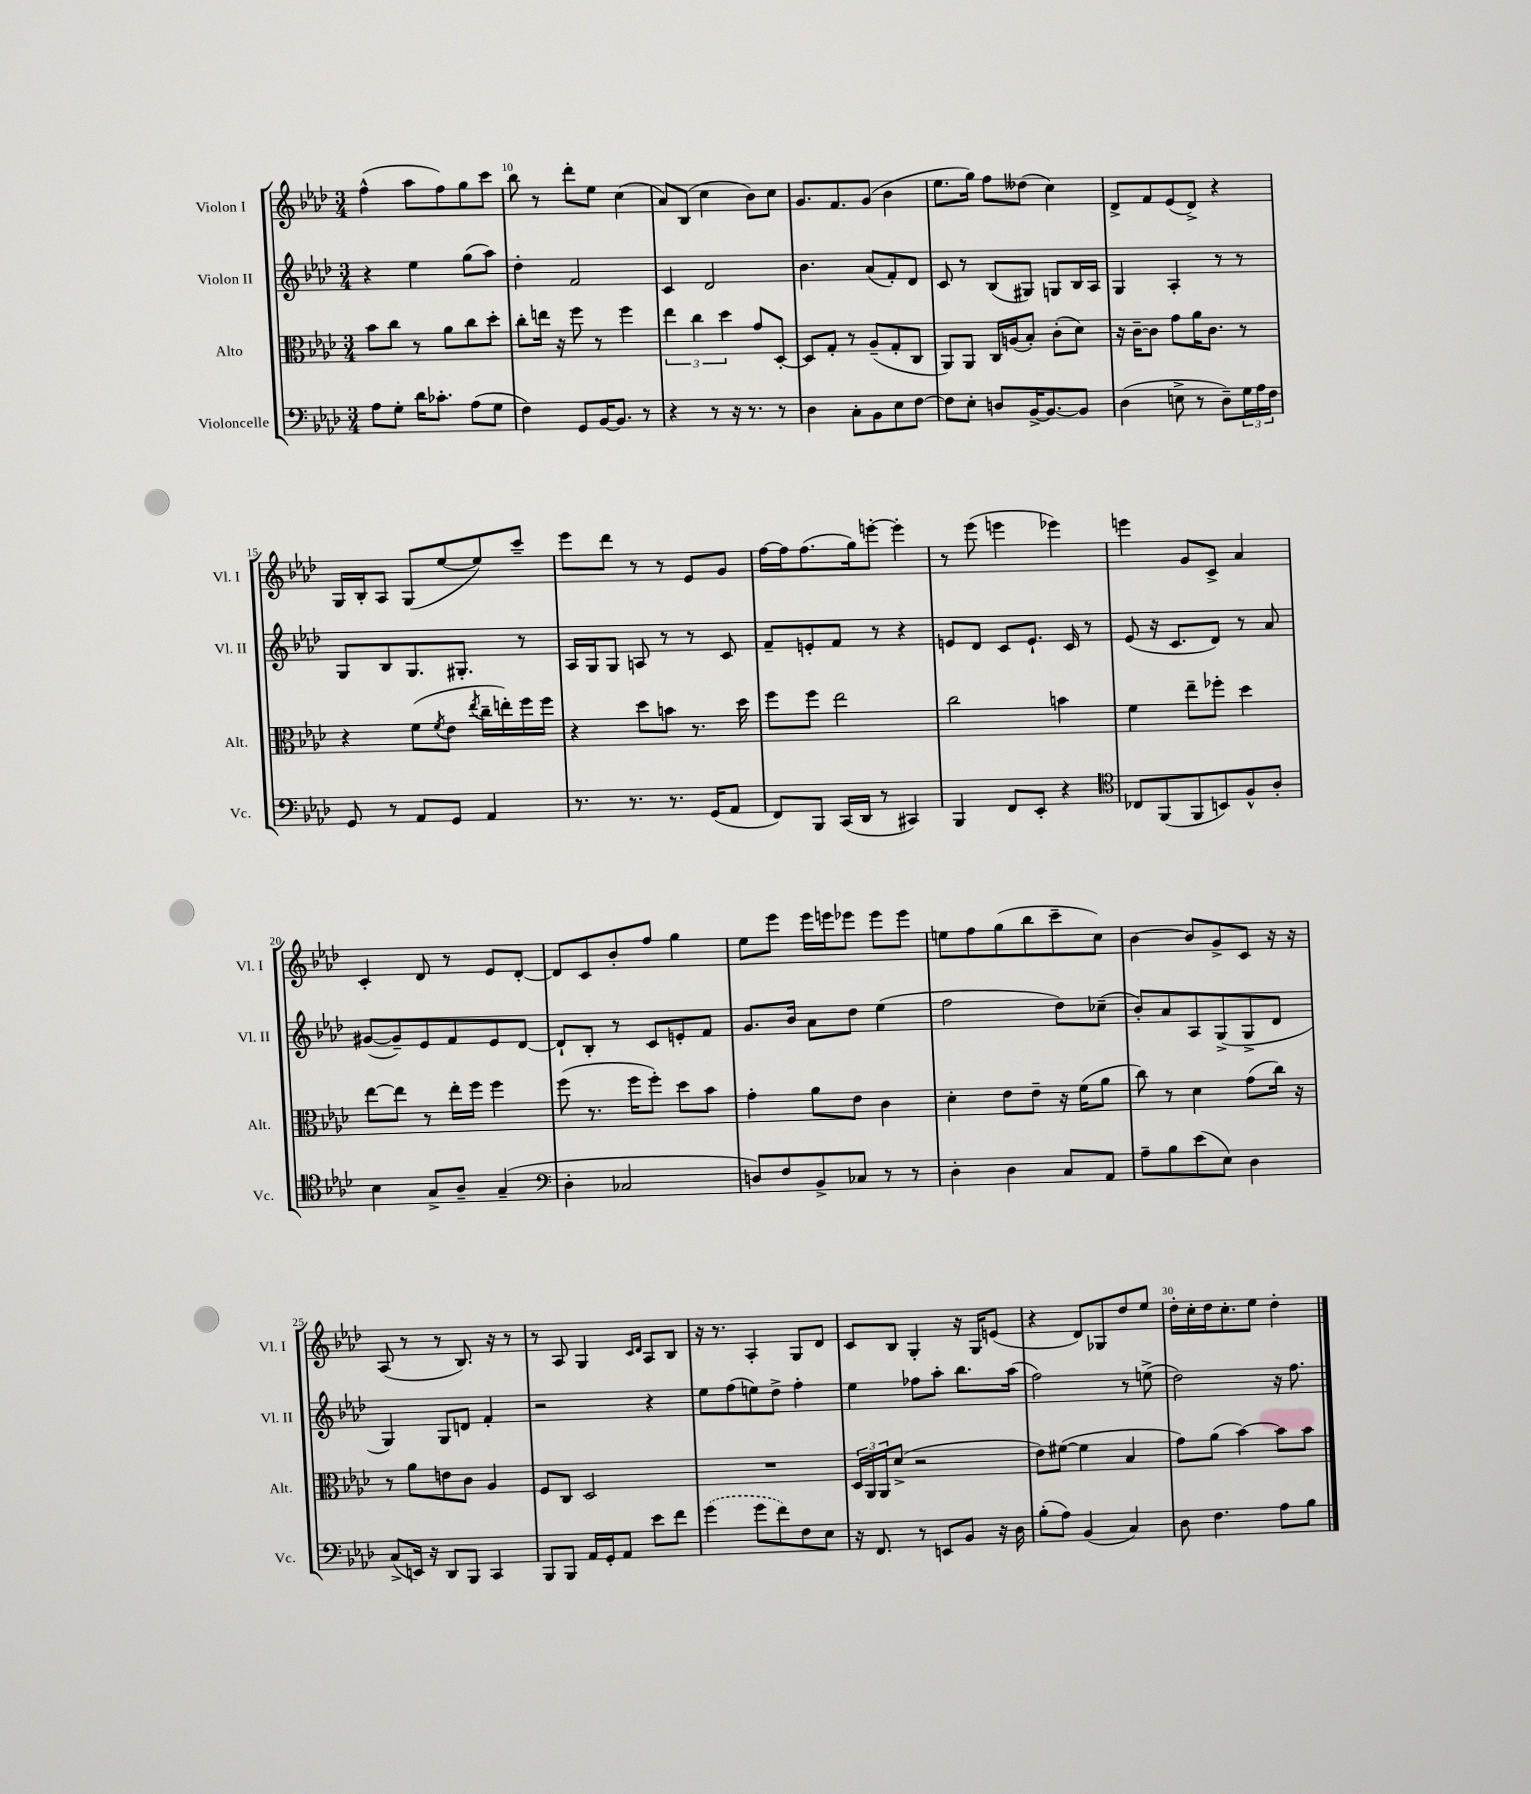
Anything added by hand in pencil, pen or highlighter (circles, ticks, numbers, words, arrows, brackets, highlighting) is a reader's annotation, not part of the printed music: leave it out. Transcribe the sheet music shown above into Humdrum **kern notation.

**kern	**kern	**kern	**kern
*part4	*part3	*part2	*part1
*staff4	*staff3	*staff2	*staff1
*I"Violoncelle	*I"Alto	*I"Violon II	*I"Violon I
*I'Vc.	*I'Alt.	*I'Vl. II	*I'Vl. I
*clefF4	*clefC3	*clefG2	*clefG2
*k[b-e-a-d-]	*k[b-e-a-d-]	*k[b-e-a-d-]	*k[b-e-a-d-]
*M3/4	*M3/4	*M3/4	*M3/4
=9	=9	=9	=9
8A-\L	8b-\L	4r	(4ff^^\
8G'\J	8cc\J	.	.
16d-\KL	8r	4ee-\	8aa-\L
8.c-X'\J	.	.	.
.	8a-\L	.	8ff\)
(8A-\L	8cc\	(8gg\L	8gg\
8G\J	8dd-'\J	8aa-\J)	8ccc\J
=10	=10	=10	=10
4F\)	8cc'\L	4dd-'\	8bb-\
.	16een\Jk	.	8r
.	16r	.	.
8GG/L	8ff\	2f/	8ddd-'\L
[16BB-/K	8r	.	8ee-\J
8.BB-/J]	.	.	.
.	4ff\	.	(4cc\
8r	.	.	.
=11	=11	=11	=11
4r	6ee-\	4c/	8a-/L)
.	.	.	(8B-/J
.	6cc\	.	.
8r	.	2d-/	4cc\
.	6dd-\	.	.
16r	.	.	.
8.r	.	.	.
.	8g/L	.	8b-\L)
8r	[8D-'/J	.	8cc\J
=12	=12	=12	=12
4D-\	8D-/L]	4.b-\	8.g/L
.	8G'/J	.	.
.	.	.	8.f/
8C'\L	8r	.	.
8BB-\	(8A-~/L	(8a-/L	(8g/J
8E-\	8G'/	8f'/)	4b-\
[8F\J	8C/J	8d-/J	.
=13	=13	=13	=13
8F\L]	8AA-/L)	8c/	8.ee-\L
8E-'\J	8AA-/J	8r	.
.	.	.	16gg\Jk)
8Dn/L	16C/LL	(8B-/L	8ff\L
.	(16An/J	.	.
[16BB-^/K	8B-'/J)	8G#X/J)	(8dd--X\J
8.BB-/_	.	.	.
.	(8c'\L	8Gn/L	4cc\)
8BB-/J]	8d-\J)	16B-/L	.
.	.	16A-/JJ	.
=14	=14	=14	=14
(4D-\	16r	4G/	8d-^/L
.	[16c~\KL	.	.
.	8c\J]	.	8f/
8En^\	8g\L	4A-'/	(8e-/
8r	16a-\K	.	8d-^/J)
.	8.c\J	.	.
8D-~\L)	.	8r	4r
24G\L	8r	8r	.
24A-\	.	.	.
24F\JJ	.	.	.
!!LO:LB:g=z
=15	=15	=15	=15
8GG/	4r	8G/L	16G/LL
.	.	.	16B-'/J
8r	.	8B-/	8A-/J
8AA-/L	(8f\L	8.G/	(8G/L
.	8qf/	.	.
8GG/J	8e-\J	.	[8ee-/
.	.	8.G#X'/J	.
.	8qee-/	.	.
4AA-/	16cc~\LL	.	8ee-/])
.	16een'\)	.	.
.	16ff\	8r	8ccc~/J
.	16ff\JJ	.	.
=16	=16	=16	=16
8.r	4r	16A-/LL	8eee-\L
.	.	16G/J	.
.	.	8G/J	8ddd-\J
8.r	.	.	.
.	8dd-\L	8An/	8r
8.r	8bn\J	8r	8r
.	8.r	8r	8e-/L
(16GG/KL	.	.	.
8AA-/J	.	8c/	8g/J
.	16dd-\	.	.
=17	=17	=17	=17
8FF/L)	8ff\L	8f~/L	[16ff\LL
.	.	.	16ff\J]
8BBB-/J	8ff\J	8en'/	(8.ff\
(16CC/LL	2ee-\	8f/J	.
16DD-/JJ	.	.	16gg\k)
8r	.	8r	[8eeen'\J
4CC#X/)	.	4r	4eee'\]
=18	=18	=18	=18
4BBB-/	2cc\	8en/L	8r
.	.	8d-/J	(8eee-\
8FF/L	.	8c/L	4eeen\
8EE-'/J	.	8.e`/J	.
4r	4bn\	.	4eee-X\)
.	.	16c/	.
.	.	8r	.
=19	=19	=19	=19
*clefC4	*	*	*
8C-X/L	4f\	(8e-/	4eeen\
(8FF/	.	16r	.
.	.	8.c/L	.
8FF/	8ee-~\L	.	8g/L
8BBn/)	8ff-X'\J	8d-/J)	8c^/J
8F^^/	4dd-\	8r	4a-/
8A-'/J	.	8a-/	.
!!LO:LB:g=z
=20	=20	=20	=20
4B-\	[8ee-\L	([8g#X/L	4c'/
.	8ee-\J]	8g#~/])	.
8G^/L	8r	8e-/	8d-/
8A-~/J	16ee-'\LL	8f/	8r
.	16ff\JJ	.	.
(4G~/	4ff\	8e-/	8e-/L
.	.	[8d-/J	[8d-'/J
=21	=21	=21	=21
*clefF4	*	*	*
4D-'\	(8ff\	8d-`/L]	8d-/L]
.	8.r	8B-'/J	8c/
2C-X/	.	8r	8b-'/
.	16ff\KL	.	.
.	8ff'\J)	8c/L	8ff/J
.	8dd-\L	8en'/	4gg\
.	8b-\J	8f/J	.
=22	=22	=22	=22
8Dn/L)	4g'\	8.g/L	8ee-\L
8F/	.	.	8eee-\J
.	.	16b-/Jk	.
8BB-^/	8a-\L	8a-\L	16eee-\LL
.	.	.	16eeen\J
8C-X/J	8e-\J	8dd-\J	8eee-X\J
8r	4c\	(4ee-\	8eee-\L
8r	.	.	8eee-\J
=23	=23	=23	=23
4D-'\	4d-'\	2ff\	8een\L
.	.	.	8ff\
4D-\	8e-\L	.	(8gg\
.	8e-~\J	.	8bb-\
8C/L	16r	8dd-\L)	8ccc~\
.	(16f\KL	.	.
8AA-/J	8a-\J	(8cc-X~\J	8cc\J)
=24	=24	=24	=24
8A-~\L	8cc\)	8b-'/L)	[4b-\
8B-\	8r	8a-/	.
(8e-\	4d-\	8A-/	8b-/L]
8E-\J)	.	(8G^/	8g^/
4D-\	(8g\L	8G^/	8c/J
.	16cc\Jk)	8d-/J	16r
.	16r	.	16r
!!LO:LB:g=z
=25	=25	=25	=25
(8C^/L	8r	4G/)	(8A-/
16EEn/Jk)	8a-\L	.	8r
16r	.	.	.
8DD-/L	8en\	8G/L	8r
8BBB-/J	8c\J	8dn/J	8.B-/)
4CC/	4A-/	4f'/	.
.	.	.	16r
.	.	.	8r
=26	=26	=26	=26
8BBB-/L	8F/L	2r	8r
8BBB-/J	8C/J	.	8A-/
16AA-/LL	2D-/	.	4G/
16GG'/J	.	.	.
8AA-/J	.	.	.
.	.	.	16qqc/LL
.	.	.	16qqd-/JJ
8e-\L	.	4r	8A-/L
8f\J	.	.	8B-/J
=27	=27	=27	=27
(4g\	2.r	8ee-\L	16r
.	.	.	8.r
.	.	(8ff\	.
8g\L	.	8een\)	4A-'/
8f\)	.	8dd-^\J	.
8F\	.	4ff'\	8G/L
8E-\J	.	.	8d-/J
=28	=28	=28	=28
16r	24D-/LL	4ee-\	8c/L
.	24AA-/	.	.
8.FF/	.	.	.
.	24AA-/J	.	.
.	(8d-^/J	.	8B-/J
8r	2r	8ff-X\L	4G'/
8EEn/L	.	8aa-'\J	.
8BB-/J	.	8.bb-\L	16r
.	.	.	16G/KL
16r	.	.	(8en/J
16D-\	.	(16aa-\Jk	.
=29	=29	=29	=29
(8B-'\L	8e-\L)	2ff\)	4r
8A-\J)	([8f#X\J	.	.
(4BB-/	4f#\]	.	8d-/L)
.	.	.	8G-X/
4C/)	4B-/	8r	8dd-/
.	.	(8een^\	8ee-/J
=30	=30	=30	=30
8D-\	8g\L)	2dd-\)	16dd-'\LL
.	.	.	16cc'\
4.F\	(8a-\J	.	16dd-\J
.	.	.	8.cc'\
.	[4b-\)	.	.
.	.	.	8ee-\J
8A-\L	8b-\L]	16r	4dd-'\
.	.	8.ff\	.
8B-\J	8b-\J	.	.
==	==	==	==
*-	*-	*-	*-
